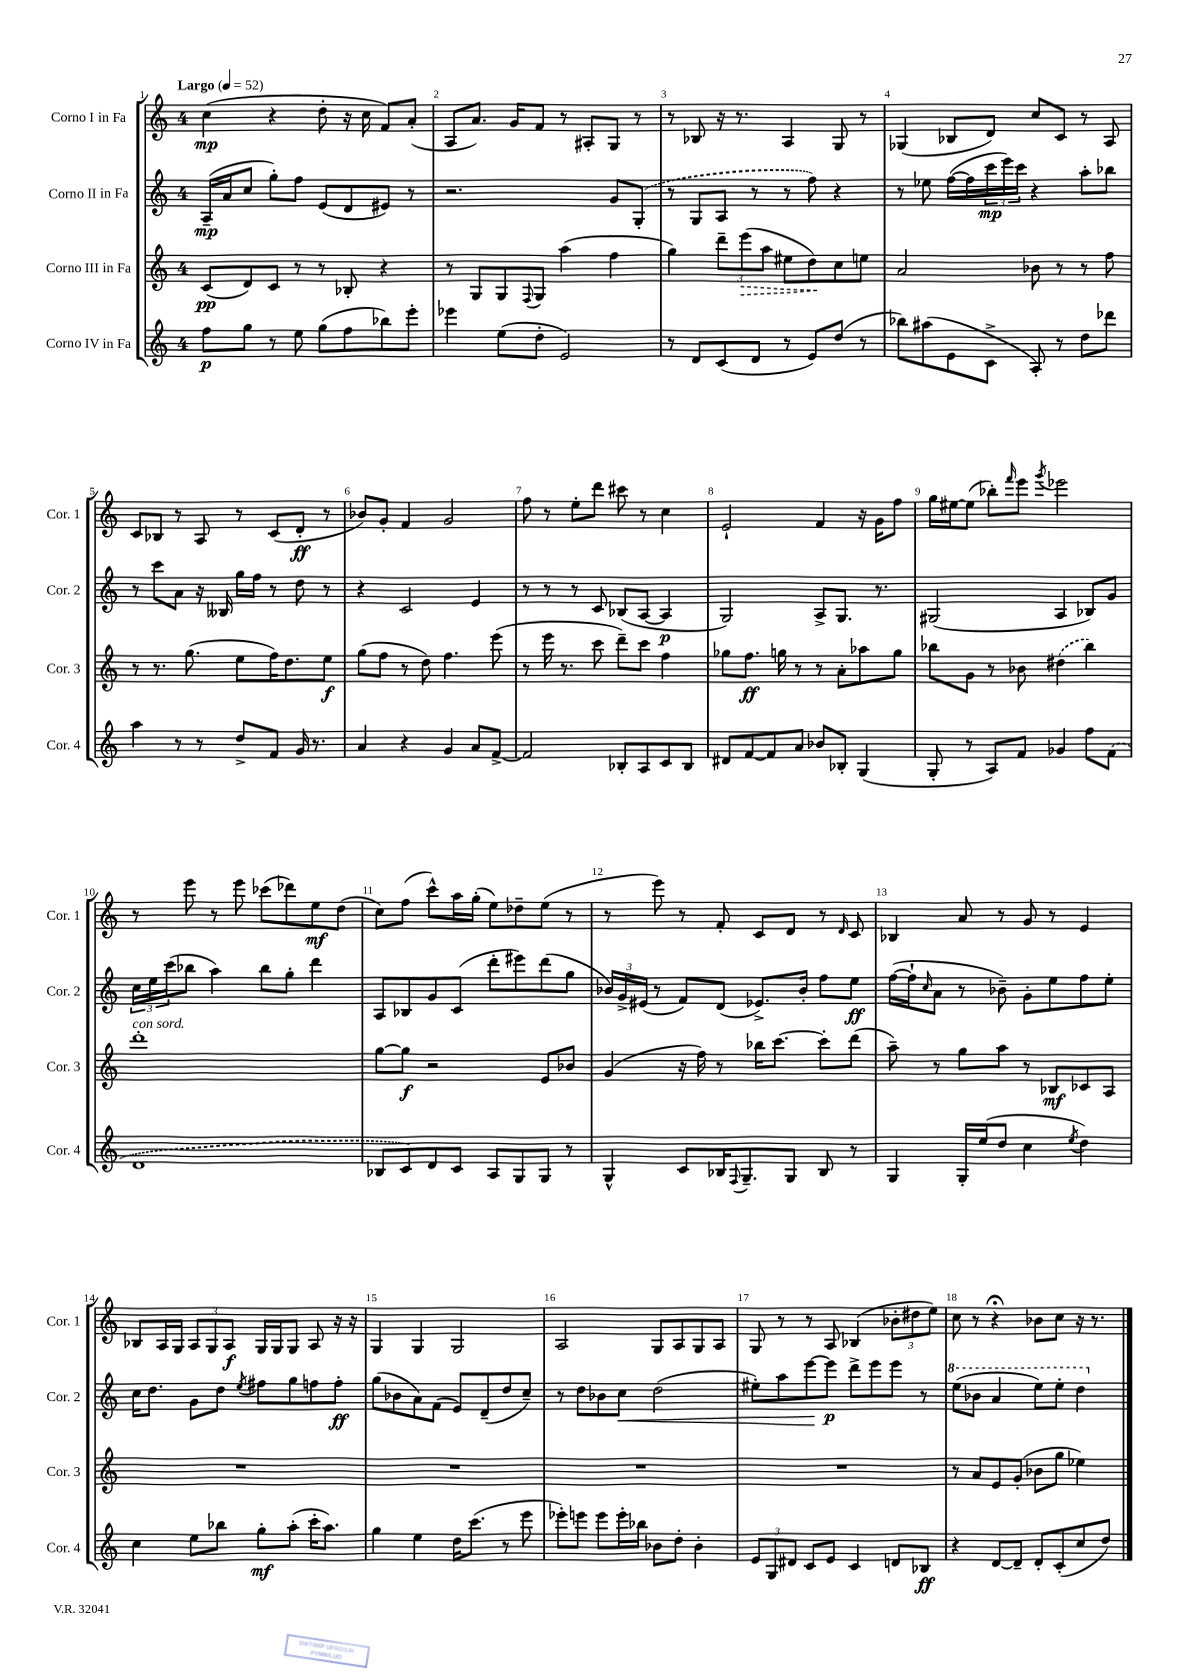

**kern	**kern	**kern	**kern
*staff4	*staff3	*staff2	*staff1
*clefG2	*clefG2	*clefG2	*clefG2
*k[]	*k[]	*k[]	*k[]
*M4/4	*M4/4	*M4/4	*M4/4
*MM52	*MM52	*MM52	*MM52
8ff\L	(8c/L	(16A~/LL	(4cc\
.	.	16a/J	.
8gg\J	8d/)	8cc/J	.
8r	8c/J	8gg'\L)	4r
8ee\	8r	8ff\J	.
(8gg\L	8r	(8e/L	8dd'\
8ff\	8B-'/	8d/	16r
.	.	.	16cc\
8bb-\)	4r	8e#/J)	8f/L)
8eee'\J	.	8r	(8a'/J
=	=	=	=
4eee-\	8r	2.r	8A/L
.	8G/L	.	8.a/J)
(8ee\L	8G/	.	.
.	.	.	16g/LK
.	8qqF/	.	.
8dd'\J	8G/J	.	8f/J
2e/)	(4aa\	.	8r
.	.	.	8A#'/L
.	4ff\	8g/L	8G/J
.	.	(8G'/J	8r
=	=	=	=
8r	4gg\)	8r	8r
8d/L	.	8G/L	8B-/
(8c/	12ddd~\L	8A/J	16r
.	.	.	8.r
.	(12eee\	.	.
8d/J	.	8r	.
.	12aa\J	.	.
8r	8ee#\L	8r	4A/
8e/L)	8dd\)	8ff\)	.
(8dd/J	8cc\	4r	8G/
8r	8ee\J	.	8r
=	=	=	=
8bb-\L)	2a/	8r	(4G-/
(8aa#\	.	8ee-\	.
8e\	.	([16ff\LL	8B-/L
.	.	16ff\]	.
8c^\J	.	24ccc\	8d/J)
.	.	24eee\)	.
.	.	24ccc\JJ	.
8A'/)	8b-\	4r	8cc/L
8r	8r	.	8c/J
8dd\L	8r	8aa'\L	8r
8ddd-\J	8ff\	8bb-\J	8A/
=	=	=	=
4aa\	8r	8r	8c/L
.	8.r	8ccc\L	8B-/J
8r	.	8a\J	8r
.	(8.gg\	.	.
8r	.	16r	8A/
.	.	16B--/	.
8dd^/L	8ee\L	16gg\LL	8r
.	.	16ff\JJ	.
8f/J	16ff\K)	8r	(8c/L
.	8.dd\	.	.
16g/	.	8dd\	8d'/J
8.r	.	.	.
.	8ee\J	8r	8r
=	=	=	=
4a/	(8gg\L	4r	8b-/L)
.	8ff\J	.	8g'/J
4r	8r	2c/	4f/
.	8dd\)	.	.
4g/	4.ff\	.	2g/
8a/L	.	4e/	.
[8f^/J	(8eee\	.	.
=	=	=	=
2f/]	8r	8r	8ff\
.	16eee\	8r	8r
.	8.r	.	.
.	.	8r	8ee'\L
.	8ccc\	8c/	8ddd\J
8B-'/L	8ddd~\L)	(8B-/L	8ccc#\
8A/	8ccc\J	[8A/J	8r
8c/	4ff\	4A/]	4cc\
8B-/J	.	.	.
=	=	=	=
8d#/L	8gg-\L	2G/)	2e`/
[8f/	8.ff\J	.	.
8f/]	.	.	.
.	16gg\	.	.
8a/J	8r	.	.
8b-/L	8r	8A^/L	4f/
8B-'/J	8a'\L	8.G/J	.
(4G/	8aa-\	.	16r
.	.	8.r	16g\LK
.	8gg\J	.	8ff\J
=	=	=	=
8G'/	8bb-\L	(2G#/	16gg\LL
.	.	.	[16ee#\J
8r	8g\J	.	(8ee#\]J
8A/L)	8r	.	8bb-'\L)
.	.	.	16qqfff/
8f/J	8b-\	.	8eee\J
.	.	.	8qggg/
4g-/	(4dd#\	4A/	2eee-\
8ff\L	4bb-\)	8B-/L)	.
(8f\J	.	8g/J	.
=	=	=	=
1d	1ddd'	24cc\LL	8r
.	.	24ee\	.
.	.	(24ccc\J	.
.	.	8bb-\J	8eee\
.	.	4aa\)	8r
.	.	.	8eee\
.	.	8bb-\L	(8ccc-\L
.	.	8gg'\J	8ddd-\)
.	.	4ddd\	8ee\
.	.	.	(8dd\J
=	=	=	=
8B-/L	[8gg\L	8A/L	8cc\L)
8c/)	8gg\]J	8B-/	(8ff\J
8d/	2r	8g/	8ccc^^\L)
8c/J	.	(8c/J	16aa\L
.	.	.	(16gg'\JJ
8A/L	.	8ddd'\L	8ee\L)
8G/	.	8eee#\)	8dd-~\
8G/J	8e/L	(8ddd\	(8ee\J
8r	8b-/J	8gg\J	8r
=	=	=	=
4G^^/	(4g/	24b-/LL)	8r
.	.	24g^/	.
.	.	(24e#/JJ	.
.	.	8r	8eee\)
8c/L	16r	8f/L)	8r
.	16ff\)	.	.
16B-/K	8r	(8d/J	8f'/
8qqF/	.	.	.
8.G~/	.	.	.
.	16bb-\LK	8.e-^/L)	8c/L
.	[8.ccc\J	.	.
8G/J	.	.	8d/J
.	.	16b-'/Jk	.
8B-/	8ccc'\]L	8ff\L	8r
.	.	.	16qqd/
8r	(8ddd\J	8ee\J	8c/
=	=	=	=
4G/	8aa~\)	([16ff\LL	4B-/
.	.	16ff`\]J	.
.	.	16qqcc/	.
.	8r	8a\J	.
16G'/LL	8gg\L	8r	8a/
(16ee/J	.	.	.
8dd/J	8aa\J	8b-~\)	8r
4cc\	8r	8g'\L	8g/
.	8B-/L	8ee\	8r
8qee/	.	.	.
4dd\)	8c-/	8ff\	4e/
.	8A/J	8ee'\J	.
=	=	=	=
4cc\	1r	16cc\LK	8B-/L
.	.	8.dd\J	.
.	.	.	16A/L
.	.	.	16G/JJ
8ee\L	.	8g\L	12A/L
.	.	.	12G/
8bb-\J	.	8dd\J	.
.	.	.	12A/J
.	.	8qee/	.
8gg'\L	.	8ff#\L	16G/LL
.	.	.	16G/J
(8aa'\J	.	8gg\	8G/J
16ccc'\LK	.	8ff\	8A/
8.aa\J)	.	.	.
.	.	8ff'\J	16r
.	.	.	16r
=	=	=	=
4gg\	1r	(8gg\L	4G/
.	.	8b-\	.
4ee\	.	8a\)	4G/
.	.	(8f\J	.
16dd\LK	.	8e/L)	2G/
(8.ccc\J	.	.	.
.	.	(8d~/	.
8r	.	8dd/	.
8eee\	.	8cc~/J)	.
=	=	=	=
8eee-'\L)	1r	8r	2A/
8eee\J	.	8dd\L	.
8eee\L	.	8b-\	.
16eee'\L	.	8cc\J	.
16bb-\JJ	.	.	.
8b-\L	.	(2dd\	8G/L
8dd'\J	.	.	8A/
4b-'\	.	.	8G/
.	.	.	8A/J
=	=	=	=
12e/L	1r	8ee#'\L)	8G/
12G/	.	.	.
.	.	8aa\	8r
12d#/J	.	.	.
8c/L	.	[8eee\	8r
8e/J	.	8eee\]J	8A/
4c/	.	8ddd^\L	(4B-/
.	.	8eee\	.
8d/L	.	8eee\J	12b-'\L
.	.	.	12dd#\
8B-/J	.	8r	.
.	.	.	12ee\J)
=	=	=	=
4r	8r	(8eee\L	8cc\
.	8a/L	8bb-\J	8r
[8d/L	8e/	4aa/	4r;
8d~/]J	(8g'/J	.	.
8d'/L	8b-\L	8eee\L)	8b-\L
(8c'/	8gg\J	8eee'\J	8cc\J
8cc/	4ee-\)	4ddd\	16r
.	.	.	8.r
8dd/J)	.	.	.
==	==	==	==
*-	*-	*-	*-
